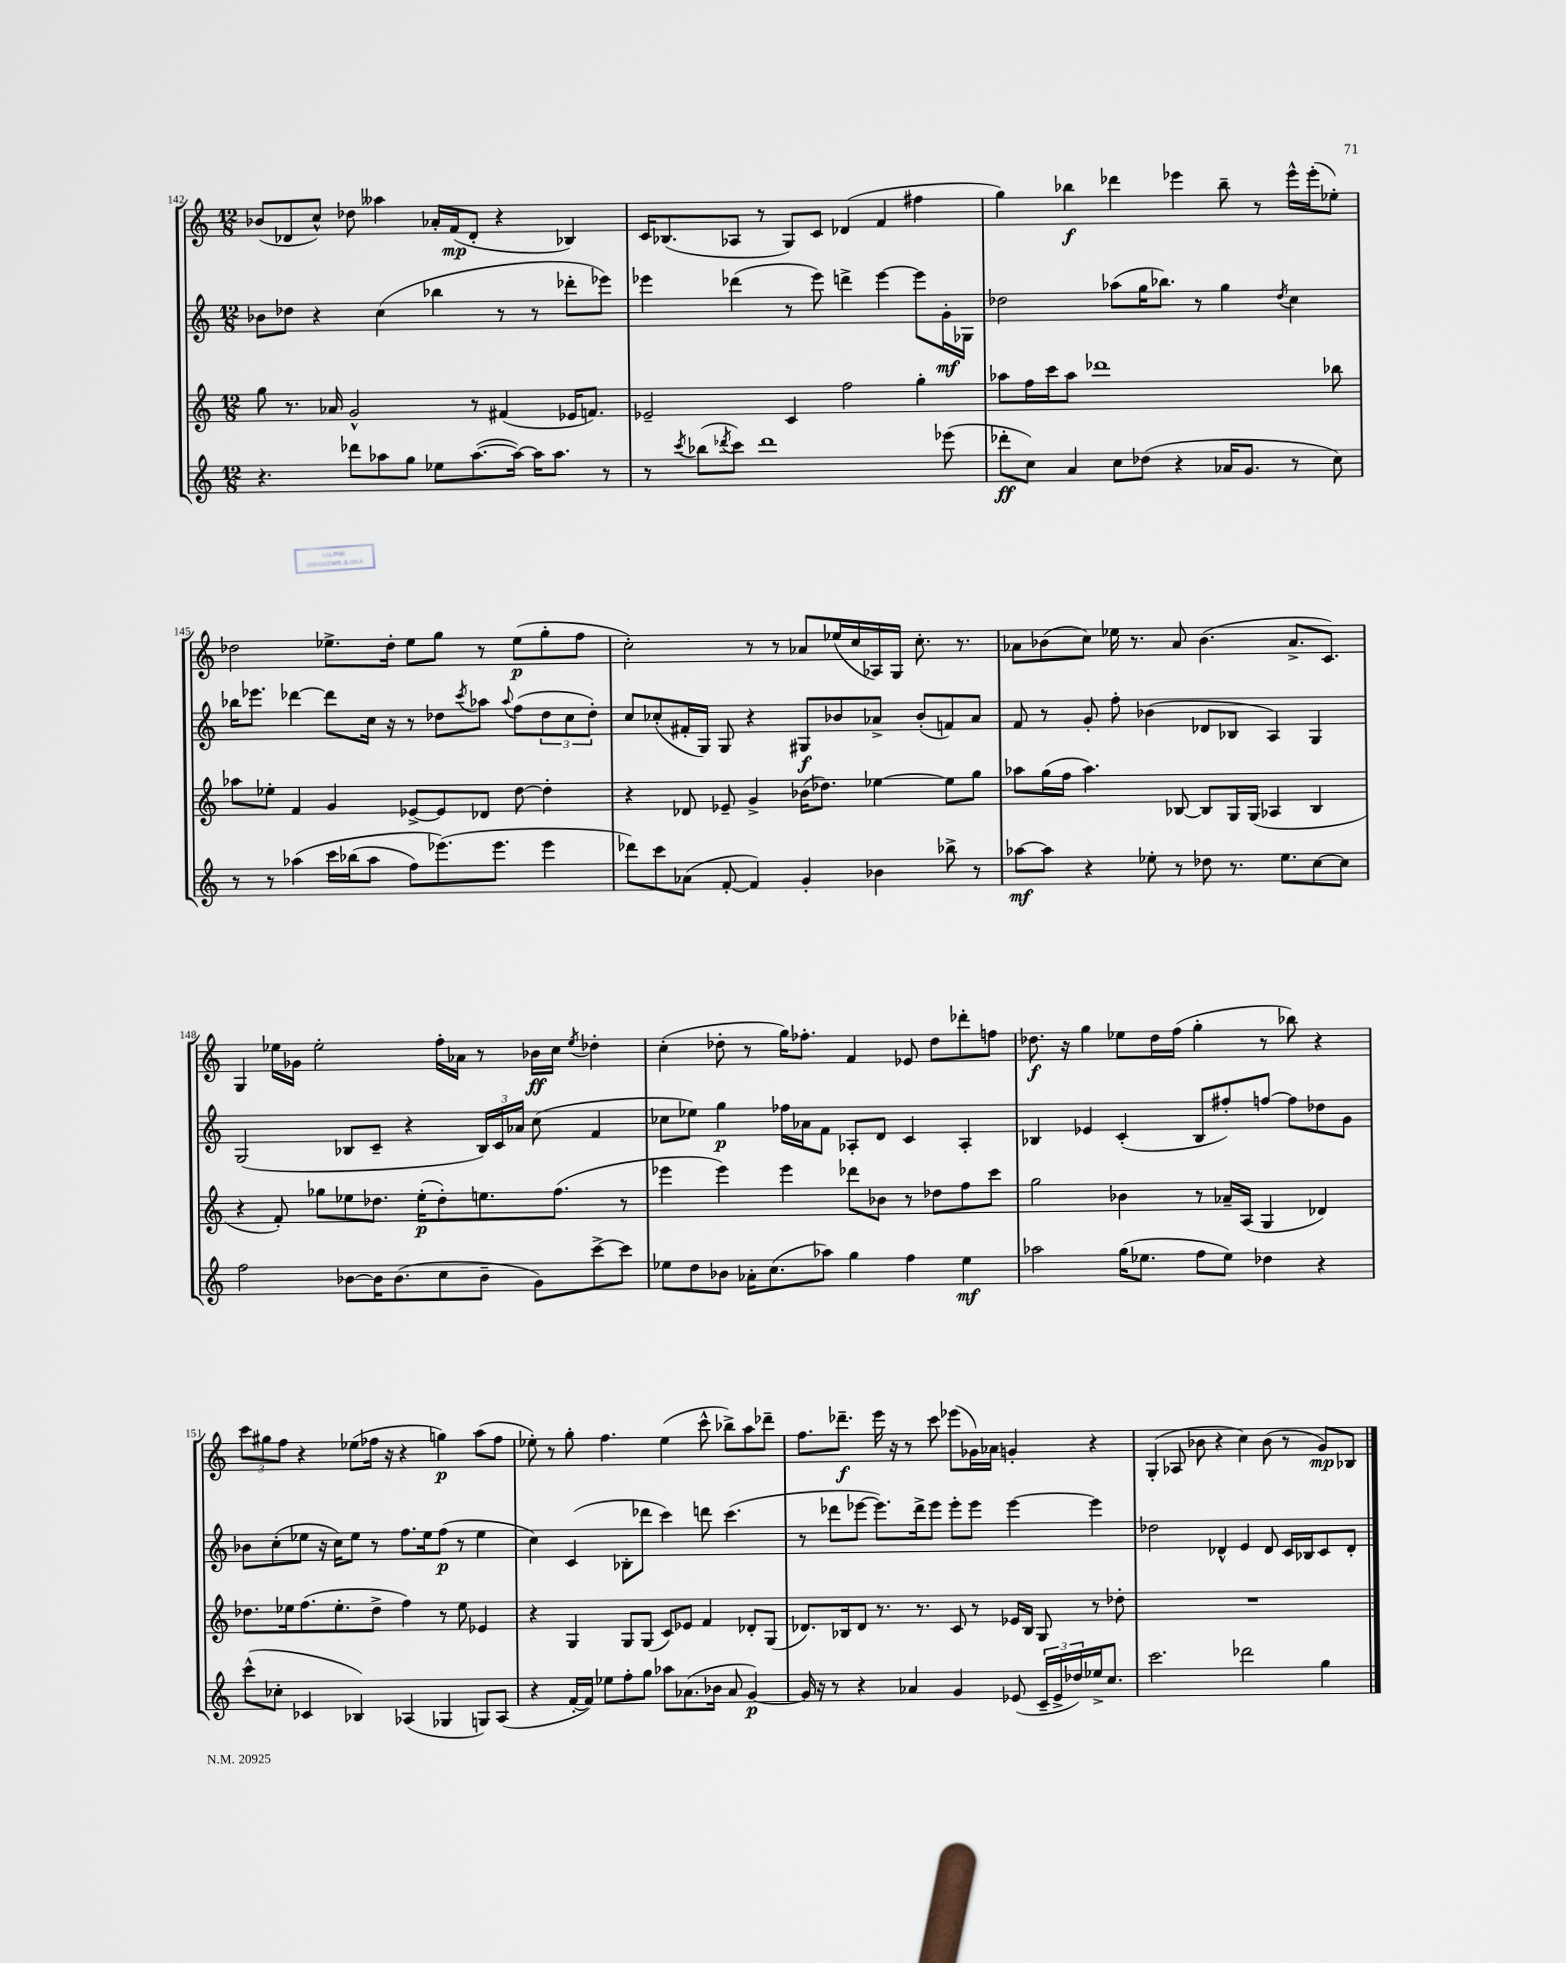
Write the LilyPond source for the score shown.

<<
\new StaffGroup <<
\new Staff = "s0" {
    \clef treble \key c \major \numericTimeSignature \time 12/8
    bes'8( des'8 c''8-^) des''8 aeses''4 aes'16-. f'16\mp( des'8-. r4 bes4) |
    c'16 bes8.( aes8 r8 g8) c'8 des'4( f'4 fis''4 |
    g''4) bes''4\f des'''4 ees'''4 bes''8-- r8 ees'''16-^ ees'''16-.( ees''8-.) |
    des''2 ees''8.-> des''16-. ees''8 g''8 r8 ees''8\p( g''8-. f''8 |
    c''2-.) r8 r8 aes'8 ees''16( c''16 aes16) g16 c''8.-. r8. |
    aes'8 bes'8( c''8) ees''16 r8. aes'8 bes'4.( aes'8.-> c'8.) |
    g4 ees''16 ges'16 ees''2-. f''16-. aes'16 r8 bes'16\ff c''16 \acciaccatura { ees''8 } des''4-. |
    c''4-.( des''8-. r8 g''16) fes''8.-. f'4 ees'8 des''8 des'''8-. f''8 |
    des''8.\f r16 g''4 ees''8 des''16 f''16( g''4-. r8 bes''8) r4 |
    \tuplet 3/2 { c'''8 gis''8 f''8 } r4 ees''8( fes''16 r16 r4 g''4\p) a''8( fes''8 |
    ees''8-.) r8 g''8-. f''4. ees''4( c'''8-^ bes''8->) a''8 des'''8-- |
    f''8. des'''8.--\f e'''16 r16 r8 c'''8 ees'''8( ges'16) aes'16 g'4-. r4 |
    g4-.( aes8 bes'8 r4 c''4) bes'8( r8 g'8\mp) bes8 \bar "|." |
}
\new Staff = "s1" {
    \clef treble \key c \major \numericTimeSignature \time 12/8
    bes'8 des''8 r4 c''4( bes''4 r8 r8 des'''8-. ees'''8) |
    ees'''4 des'''4( r8 ees'''8) d'''4-> ees'''4~ ees'''8 g'16-.\mf ges16 |
    des''2 aes''8( g''16 bes''8.) r8 g''4 \acciaccatura { des''8 } c''4 |
    bes''16 ees'''8. des'''4~ des'''8 c''16 r16 r8 des''8 \acciaccatura { c'''8 } aes''8 \appoggiatura { aes''8 } f''8( \tuplet 3/2 { des''8 c''8 des''8-.) } |
    c''8 ces''8-.( fis'16-. g16) g8 r4 gis8\f bes'8 aes'8-> bes'8-.( f'8) aes'8 |
    f'8 r8 g'8-. f''8-. bes'4( des'8 bes8 a4) g4 |
    g2( bes8 c'8-- r4 \tuplet 3/2 { bes16) c'16 aes'16 } c''8( f'4 |
    ces''8 ees''8) g''4\p fes''16 aes'16 f'8 aes8-. d'8 c'4 aes4-. |
    bes4 ees'4 c'4-.( bes8 fis''8-.) f''8~ f''8 des''8 g'8 |
    bes'8 c''8-.( ees''8 r16 c''16) ees''8 r8 f''8. ees''16 f''8\p( r8 ees''4 |
    c''4) c'4( bes8-. des'''8 c'''4) d'''8 c'''4.( |
    r8 des'''8 ees'''8~ ees'''8.) des'''16-> ees'''8 ees'''8-. ees'''8 ees'''4~ ees'''4 |
    des''2 des'4-^ e'4 des'8 c'16 bes16 c'8 des'8-. \bar "|." |
}
\new Staff = "s2" {
    \clef treble \key c \major \numericTimeSignature \time 12/8
    g''8 r8. aes'16 g'2-^ r8 fis'4( ees'16 f'8.) |
    ees'2-- c'4 f''2 g''4-. |
    aes''8 f''16 c'''16 aes''8 des'''1 bes''8 |
    aes''8 ees''8-. f'4 g'4 ees'8~-> ees'8 des'8 d''8~ d''4-. |
    r4 des'8 ees'8-- g'4-> bes'16( des''8.) ees''4~ ees''8 g''8 |
    aes''8 g''16( f''16 aes''4.) bes8~ bes8 g16 g16( aes4 bes4 |
    r4 f'8-.) ges''8 ees''8 des''8. ees''16-.\p( des''8-.) e''8. f''8.( r8 |
    ees'''4 ees'''4) ees'''4 des'''8 bes'8 r8 des''8 f''8 c'''8 |
    g''2 bes'4 r8 aes'16-- a16( g4 des'4) |
    des''8. ees''16 f''8.( ees''8.-. des''8-> f''4) r8 ees''8 ees'4 |
    r4 g4 g8 g8( c'8) ees'8 f'4 des'8-. g8( |
    des'8.) bes16 des'8 r8. r8. c'8 r8 ees'16 bes16 g8 r8 des''8-. |
    R1. \bar "|." |
}
\new Staff = "s3" {
    \clef treble \key c \major \numericTimeSignature \time 12/8
    r4. des'''8 aes''8 g''8 ees''8 aes''8.~( aes''16~) aes''16 aes''8. r8 |
    r8 \acciaccatura { c'''8 } bes''8( \acciaccatura { des'''8 } c'''8) des'''1 ees'''8( |
    des'''8-.\ff c''8) a'4 c''8 des''8( r4 aes'16 g'8. r8 c''8) |
    r8 r8 aes''4\( c'''16 bes''16( aes''8 f''8) ees'''8.(\) ees'''8. ees'''4 |
    des'''8) c'''8 aes'8( f'8~-. f'4) g'4-. bes'4 bes''8-> r8 |
    aes''8~\mf aes''8 r4 ees''8-. r8 des''8 r8. ees''8. c''8~ c''8 |
    f''2 bes'8~ bes'16 bes'8.( c''8 bes'8-- g'8) c'''8~-> c'''8 |
    ees''8 d''8 bes'8 aes'16-. c''8.( aes''8) g''4 f''4 ees''4\mf |
    aes''2 g''16( ees''8. f''8 ees''8) des''4 r4 |
    c'''8-^( ces''8-. ces'4 bes4) aes4( ges4 g8) aes8( |
    r4 f'16~-. f'16) ees''8 f''8-. g''8 aes''8 aes'8.( bes'16 aes'8 g'4~\p) |
    g'16 r16 r8 r4 aes'4 g'4 ees'8( \tuplet 3/2 { c'16-- ees'16-> des''16) } ees''16-> c''8. |
    c'''2. des'''2 g''4 \bar "|." |
}
>>
>>
\layout { \context { \Score currentBarNumber = #142 } }
